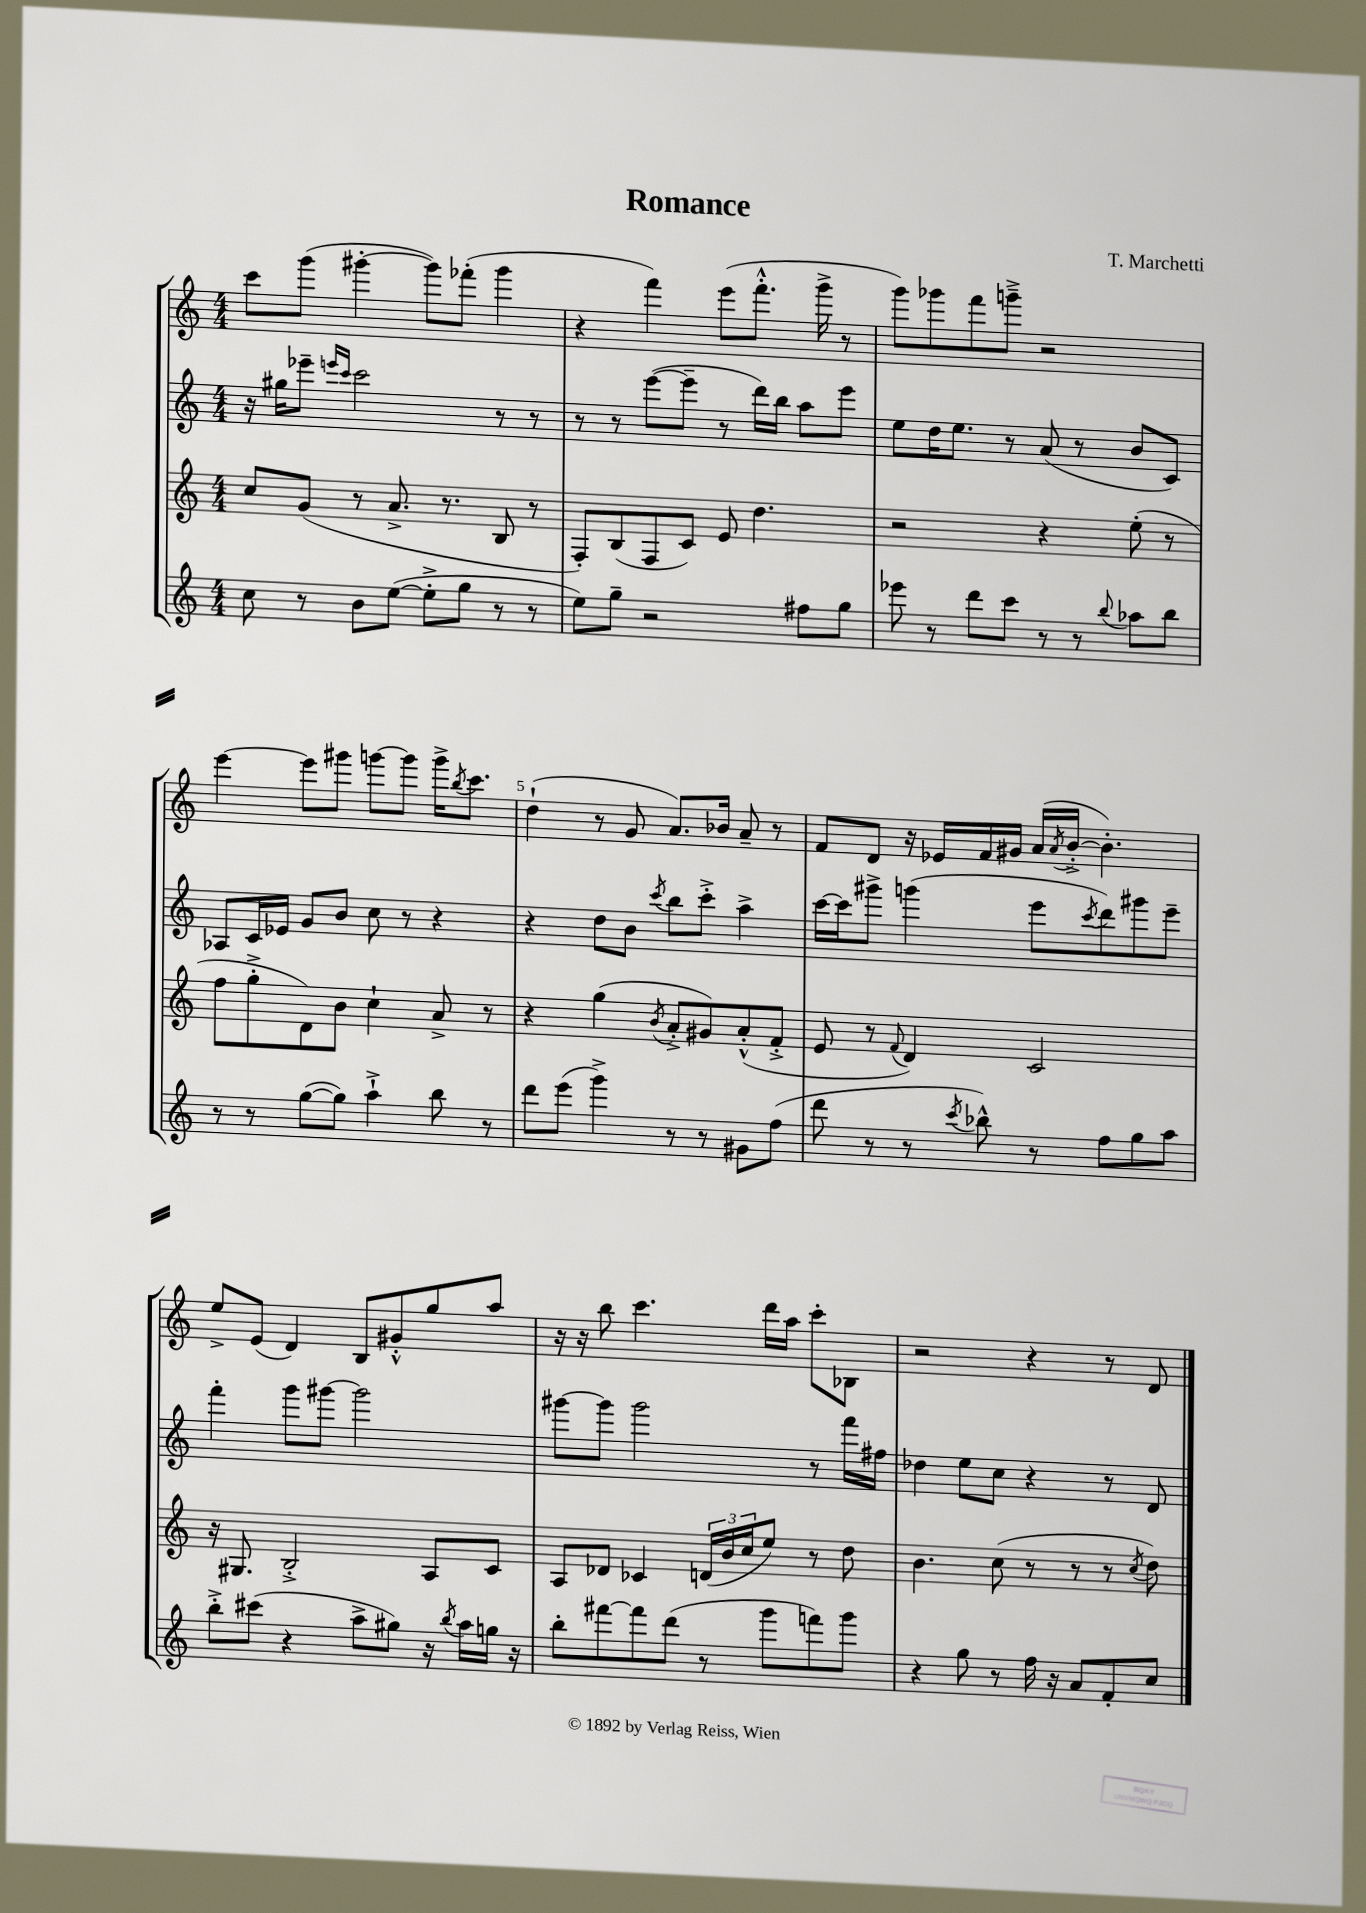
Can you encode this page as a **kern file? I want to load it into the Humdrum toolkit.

**kern	**kern	**kern	**kern
*staff4	*staff3	*staff2	*staff1
*clefG2	*clefG2	*clefG2	*clefG2
*k[]	*k[]	*k[]	*k[]
*M4/4	*M4/4	*M4/4	*M4/4
8cc	8cc	16r	8ccc
.	.	16gg#	.
8r	(8g	8eee-~	(8ggg
.	.	16qqeee	.
.	.	16qqccc	.
8b	8r	2ccc	[4ggg#'
([8ee	8.a^	.	.
8ee'^]	.	.	8ggg#])
.	8.r	.	.
8gg	.	.	(8fff-'
8r	8B	8r	4ggg#
8r	8r	8r	.
=	=	=	=
8ee)	8F')	8r	4r
8gg~	(8B	8r	.
2r	8F	([8eee	4fff)
.	8c)	8eee~]	.
.	8e	8r	(8eee
.	4.dd	16ddd)	8.fff'^^
.	.	16bb	.
8ff#	.	8aa	.
.	.	.	16ggg^
8gg	.	8eee	8r
=	=	=	=
8eee-	2r	8ee	8ggg)
8r	.	16dd	8ggg-
.	.	8.ee	.
8ddd	.	.	8fff
8ccc	.	8r	8ggg~^
8r	4r	(8a	2r
8r	.	8r	.
8qqbb	.	.	.
8aa-	(8ee'	8b	.
8bb	8r	8c)	.
=	=	=	=
8r	8ff	8A-	[4eee
8r	8gg'^	16c	.
.	.	16e-	.
([8gg	8d)	8g	8eee]
8gg])	8b	8b	8ggg#
4aa`^	4cc`	8cc	[8ggg
.	.	8r	8ggg]
8bb	8a^	4r	16ggg^
.	.	.	8qbb
.	.	.	8.ccc
8r	8r	.	.
=	=	=	=
8ddd	4r	4r	(4dd`
(8eee	.	.	.
4ggg^)	(4gg	8dd	8r
.	.	8b	8g
.	8qb	8qccc	.
8r	8a'^	8bb	8.a)
8r	8g#)	8ccc'^	.
.	.	.	16b-
8g#	(8a'^^	4aa^	8a~
(8ff	8f'^	.	8r
=	=	=	=
8ddd	8e	[16ccc	8f
.	.	16ccc]	.
8r	8r	8ggg#^	8d
.	8qqf	.	.
8r	4d)	(4ggg	16r
.	.	.	16e-
8qccc	.	.	.
8bb-^^)	.	.	16f
.	.	.	16g#
8r	2c	8eee	(16a
.	.	.	8qa
.	.	.	[16b'^
.	.	8qccc	.
8ff	.	8ddd)	4.b'])
8gg	.	8ggg#	.
8aa	.	8eee~	.
=	=	=	=
8bb'^	16r	4fff'	8ee^
.	8.G#	.	.
(8ccc#	.	.	(8e
4r	2B'^	8ggg	4d)
.	.	[8ggg#	.
8aa^	.	2ggg#]	8B
8gg#)	.	.	8g#'^^
16r	8A	.	8gg
8qbb	.	.	.
16aa	.	.	.
16gg	8c	.	8aa
16r	.	.	.
=	=	=	=
8bb'	8A	[8ggg#	16r
.	.	.	16r
[8fff#	8d-	8ggg#]	8bb
8fff#]	4c-	2ggg#	4.ccc
(8ddd	.	.	.
8r	(24d	.	.
.	24b	.	.
.	24cc	.	.
8ggg	8ee)	.	16ddd
.	.	.	16aa
8fff)	8r	8r	8ccc'
8ggg	8dd	16fff	8B-
.	.	16ff#	.
=	=	=	=
4r	4.b	4dd-	2r
8gg	.	8ee	.
8r	(8cc	8cc	.
16ff	8r	4r	4r
16r	.	.	.
8a	8r	.	.
8f'	8r	8r	8r
.	8qcc	.	.
8cc	8dd)	8d	8d
==	==	==	==
*-	*-	*-	*-
